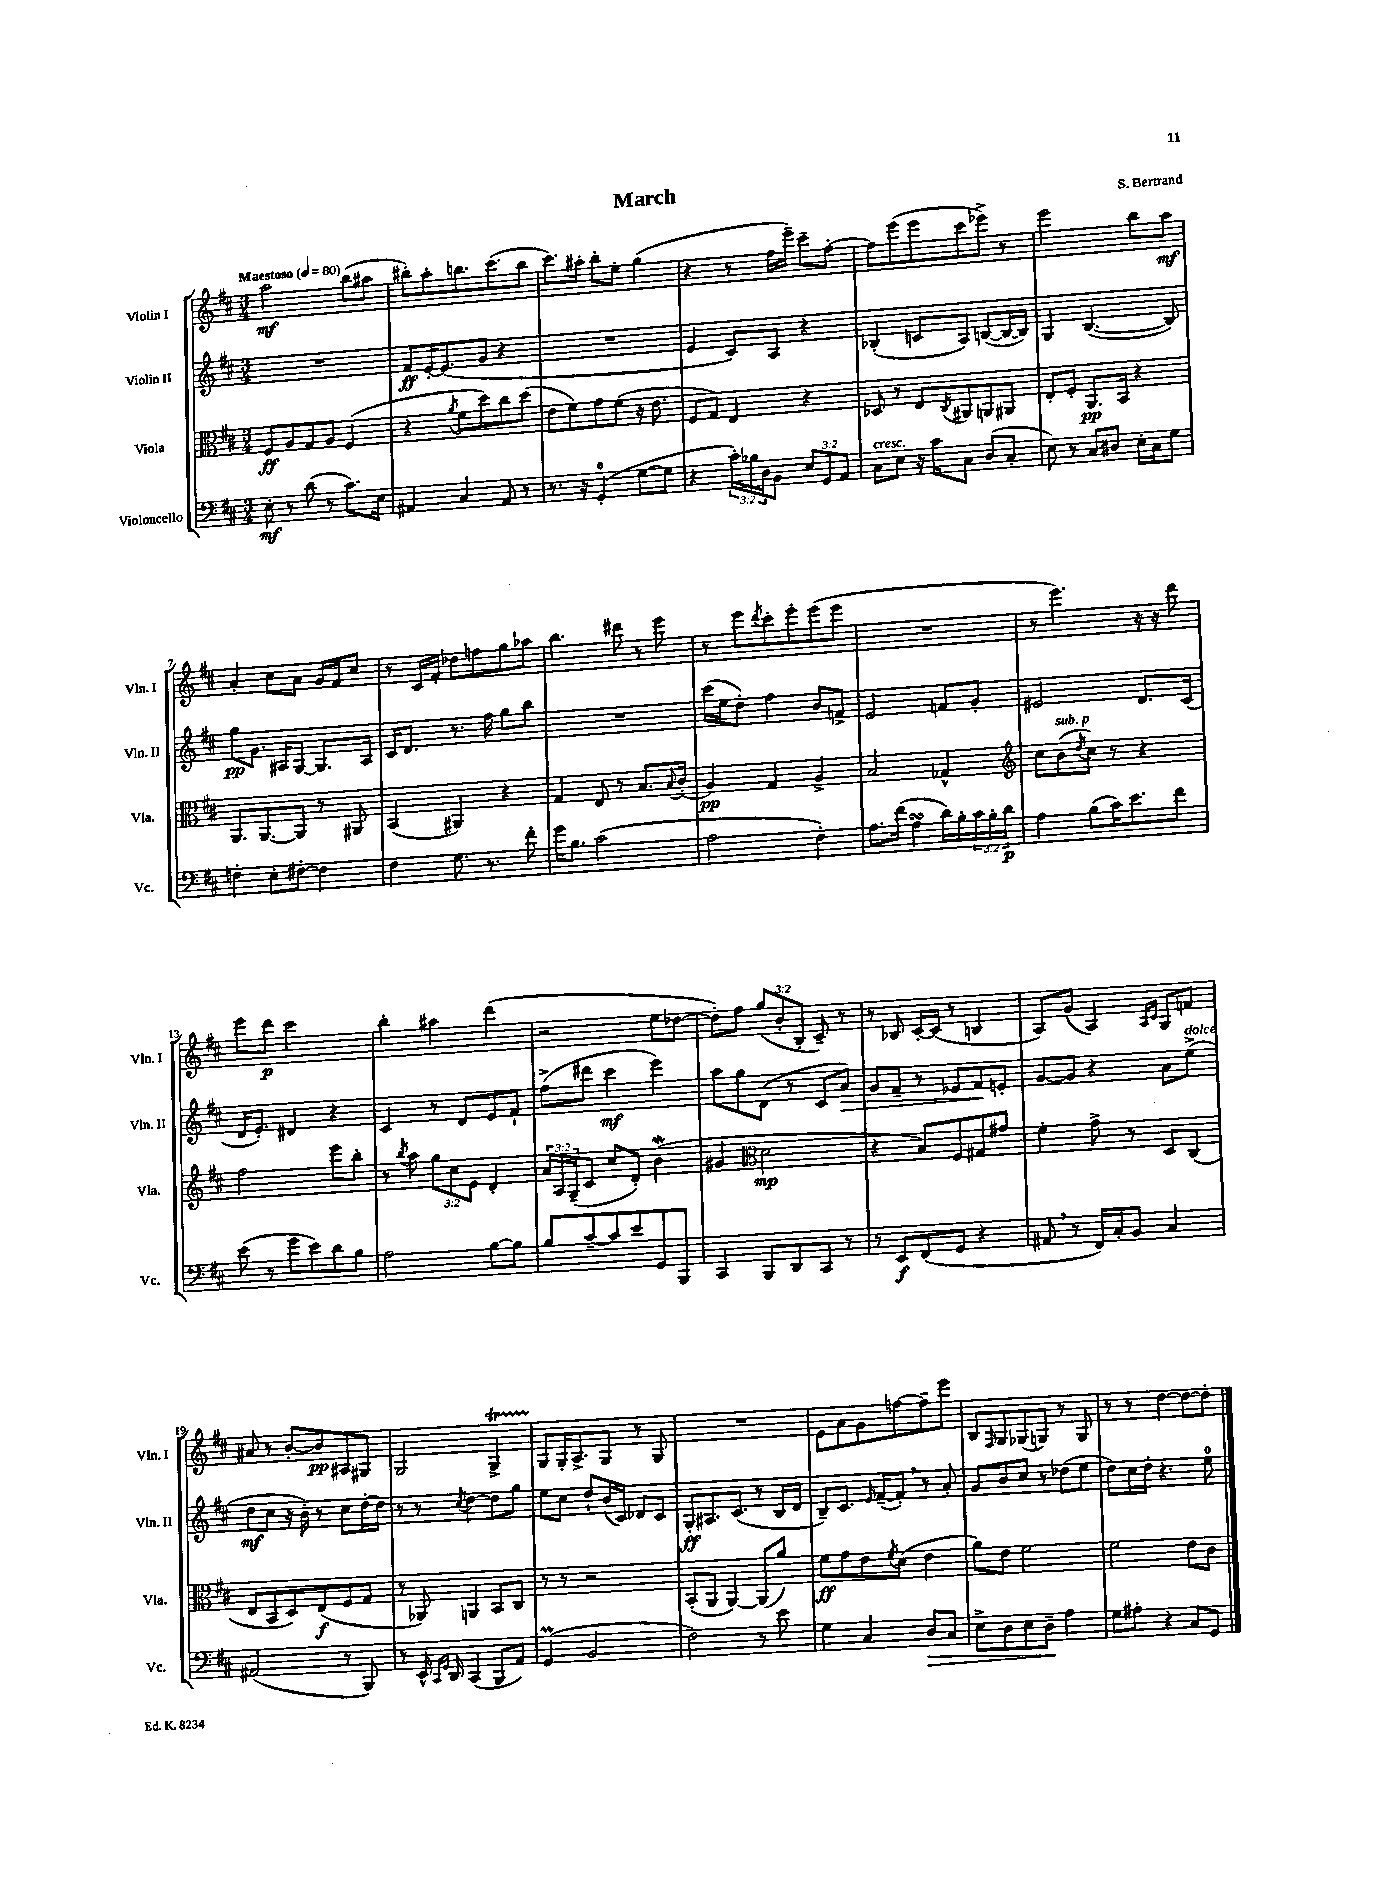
\header { title = "March" composer = "S. Bertrand" }
<<
\new StaffGroup <<
\new Staff = "s0" \with { instrumentName = "Violin I" shortInstrumentName = "Vln. I" } {
    \clef treble \key d \major \numericTimeSignature \time 3/4 \override Staff.TupletNumber.text = #tuplet-number::calc-fraction-text \tempo "Maestoso" 4 = 80
    a''2\mf b''8( ais''8 |
    bis''8-.) a''8-. b''8. cis'''8.( b''8 |
    cis'''8.) ais''16-. b''8-. e''8-. g''4( |
    r4 r8 fis''16 e'''16--) cis'''8-- fis''8~-. |
    fis''8 e'''8( e'''8 cis'''8 ees'''8->) r8 |
    e'''2 b''8 a''8\mf |
    a'4-. cis''8 a'8 g'16 fis'16 cis''8 |
    r8 cis'16 fis'16-. des''8 f''8 g''8 aes''8 |
    b''4. dis'''8 r8 e'''8 |
    r8 e'''8 \acciaccatura { d'''8 } cis'''8-. e'''8-. e'''8( e'''8 |
    R2. |
    r8 e'''4.) r16 r16 d'''8 |
    e'''8 d'''8\p cis'''2 |
    b''4-. ais''4 d'''4( |
    r2 e''8 des''8~ |
    des''8-.) fis''8 \tuplet 3/2 { g''8( b'8-. b8-. } cis'8--) r8 |
    r8 bes8 cis'16~-. cis'16( r8 b4 |
    a8) g'8( a4) \grace { a16 cis'16 } g8 f'8 |
    ais'8 r8 b'8~-. b'8\pp ais8 gis8 |
    g2 g4->\startTrillSpan |
    g8\stopTrillSpan g16-. a8.-> g8 r8 g8 |
    R2. |
    e'8 a'8 g'8 f''8~ f''8-- e'''8 |
    b8 \grace { fis16 } g8 ges8( g8) r8 g8 |
    r8 r8 d''4~ d''8~ d''8-. \bar "|." |
}
\new Staff = "s1" \with { instrumentName = "Violin II" shortInstrumentName = "Vln. II" } {
    \clef treble \key d \major \numericTimeSignature \time 3/4
    R2. |
    fis'8\ff e'16~-. e'8.( g'8 r4 |
    R2. |
    e'4 cis'8) a8 r4 |
    bes4-.( c'8 a8) b8~( b16~ b16) |
    g4 b4.~( b8) |
    g''8\pp g'8. ais16 g8~ g8. ais16 |
    cis'16 d'8. r8. fis''16 g''8 b''8 |
    R2. |
    cis'''16( e''16 d''8-.) fis''4 b'8 f'8-> |
    e'2 f'8 g'8-. |
    eis'2 d'8. cis'16( |
    d'16 e'8.-.) dis'4 r4 |
    cis'4 r8 d'8 e'8 fis'8-! |
    fis''8->( dis'''8 cis'''4\mf e'''4) |
    a''8 g''8 d'8( r8 cis'8 a'8\>) |
    g'8 fis'8-- r8 ees'8 fis'8\! e'8-. |
    g'8~ g'8 r4 a'8 e''8->^\markup { \italic "dolce" }( |
    d''8\mf cis''8 r16 b'16-.) r8 cis''8 d''16~-. d''16 |
    r8 r8 \acciaccatura { cis''8 } d''4~ d''8 g''8 |
    e''8 cis''8 d''8-! b'16( cis'16) des'8 cis'8 |
    g8-.\ff ais8. cis'8.( r8 b16 d'16 |
    b8--) cis'8. \grace { e'16 } fis'16~--( fis'8-.) \breathe r8 a'8-. |
    g'8 b'8 cis''8 r8 des''8( e''8 |
    d''8) cis''16 d''16-. r4. e''8-0 \bar "|." |
}
\new Staff = "s2" \with { instrumentName = "Viola" shortInstrumentName = "Vla." } {
    \clef alto \key d \major \numericTimeSignature \time 3/4 \override Staff.TupletNumber.text = #tuplet-number::calc-fraction-text
    fis8\ff a8 g8 a8 fis4( |
    r4 \acciaccatura { a'8 } fis'8 d''8) cis''8 d''8( |
    e'8 fis'8) g'8 fis'8( r16 e'8. |
    fis8 g8) e4 r4 |
    des8 r8 e8 \acciaccatura { cis8 } ais,8 a,8 ais,8 |
    e8-. fis8-. a,8.\pp b,16 r4 |
    a,8. a,8.~ a,8 r8 ais,8 |
    b,4( ais,4) r4 |
    g4 e8 r8 b8. \appoggiatura { b8 } cis'16-.( |
    a4\pp) g4 a4-> |
    b2 ges4-^ |
    \clef treble cis''8 b'8^\markup { \italic "sub. p" }( \acciaccatura { d''8 } cis''8) r8 r4 |
    fis''2 e'''8 b''8-. |
    r8 \acciaccatura { b''8 } a''8 \tuplet 3/2 { g''8 cis''8 e'8 } d'4-. |
    \tuplet 3/2 { a'16 a16 g16--( } cis'8 cis''8 d'8-.) b'4\mordent( |
    gis'4 \clef alto d'2\mp |
    r4 b8) fis8 gis8 gis'8 |
    fis'4-. g'8-> r8 d8 cis8( |
    e8 b,8 d8) e8\f( fis8 g8 |
    r8 aes,8) a,4 b,8 cis8 |
    r8 r8 r2 |
    b,8-.( a,8 a,4~) a,8( a'8) |
    fis'8\ff g'8 e'8 \acciaccatura { fis'8 } d'8( e'4 |
    a'8) e'8 fis'2 |
    fis'2 e'8 cis'8 \bar "|." |
}
\new Staff = "s3" \with { instrumentName = "Violoncello" shortInstrumentName = "Vc." } {
    \clef bass \key d \major \numericTimeSignature \time 3/4 \override Staff.TupletNumber.text = #tuplet-number::calc-fraction-text
    e8-.\mf r8 d'8( r8 cis'8.) e16 |
    ais,4 cis4 ais,8 r8 |
    r8. r16 g,4-0-.( g8~ g8 |
    r4 \tuplet 3/2 { cis'16-.) bes16 d16 } b,8 \tuplet 3/2 { e8 g,8 a,8 } |
    cis8^\markup { \italic "cresc." } e8 r16 cis'16 cis8 d8( cis8-. |
    e8) r8 cis8 dis8 e16-. cis16 g8 |
    f4-. e8-. fis8~-. fis4 |
    fis4 g8. r8. fis'8-. |
    g'16 b8. cis'2( |
    a2 fis4-.) |
    a8. fis'16( a4\turn d'16) b16-. \tuplet 3/2 { cis'16 b16-. d'16\p } |
    a4 b8( cis'16) e'8. fis'8 |
    e'8( r8 g'8 e'8) d'8 b8 |
    a2 b8~ b8 |
    b8 cis'8~-- cis'8 e'8 g,8 b,,8 |
    cis,4 b,,8 d,8 cis,8 r8 |
    r8 e,8\f fis,8( g,8 r4 |
    ais,8 \breathe r8 fis,16) cis16-. b,8 cis4 |
    ais,2( r8 b,,8) |
    r8 e,16-^ \grace { cis,16 g,16 } d,16 cis,4( b,,8 a,8) |
    g,4\prall( b,2 |
    fis2) r8 e'8 |
    g4 cis4 d8\> cis8 |
    e8-> d8 e8 d8--\! a4 |
    g8 ais8-. r4 cis8 g,8 \bar "|." |
}
>>
>>
